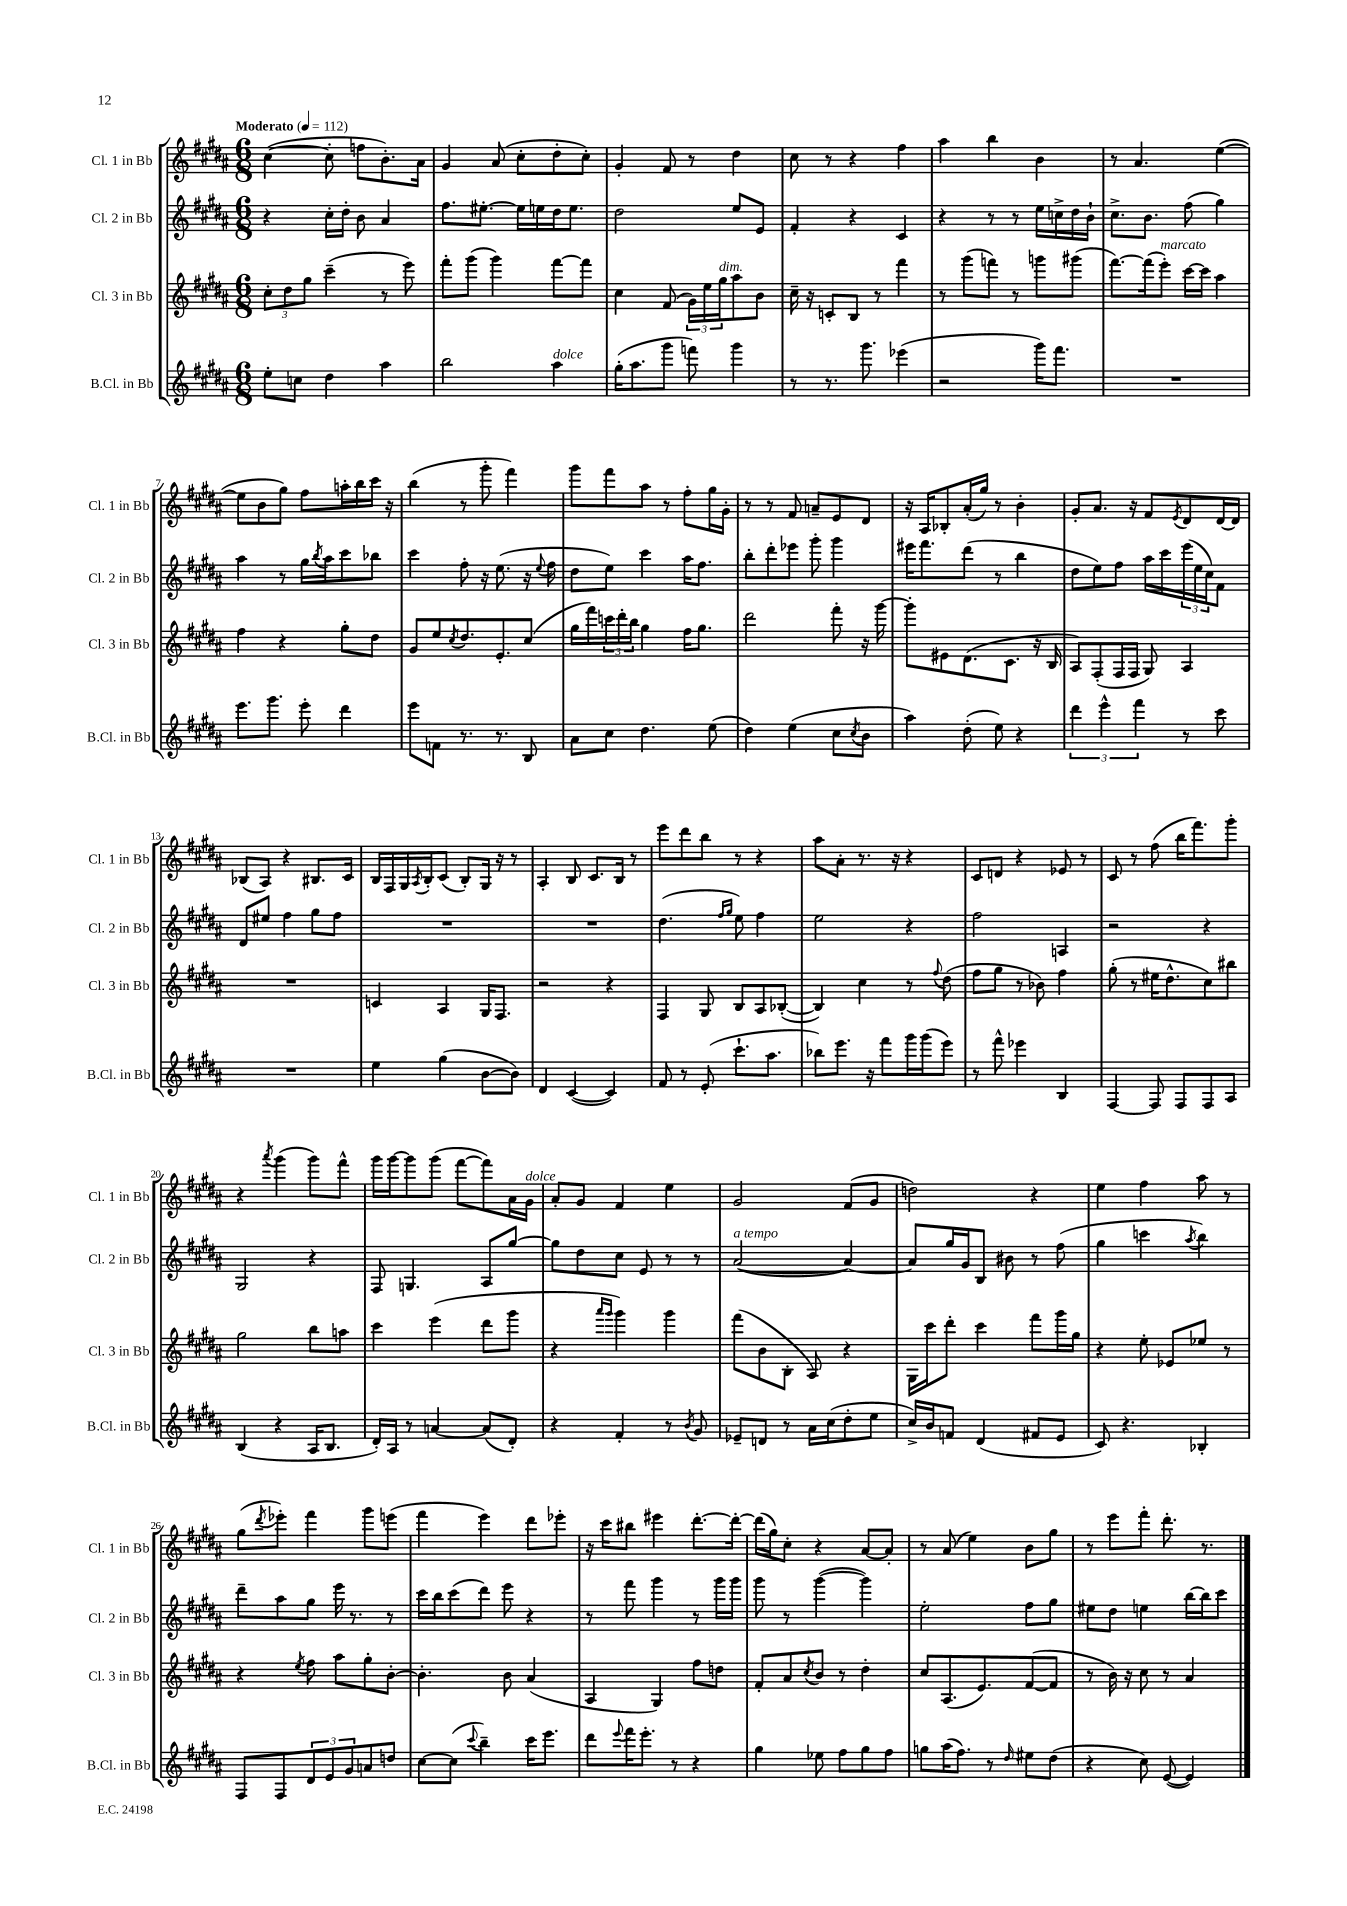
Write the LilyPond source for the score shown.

<<
\new StaffGroup <<
\new Staff = "s0" \with { instrumentName = "Cl. 1 in Bb" shortInstrumentName = "Cl. 1 in Bb" } {
    \clef treble \key b \major \numericTimeSignature \time 6/8 \tempo "Moderato" 4 = 112
    cis''4~( cis''8-. f''8 b'8.-.) ais'16 |
    gis'4 ais'8( cis''8-. dis''8-. cis''8-.) |
    gis'4-. fis'8 r8 dis''4 |
    cis''8 r8 r4 fis''4 |
    ais''4 b''4 b'4 |
    r8 ais'4. e''4~( |
    e''8 b'8 gis''8) fis''8 a''16-. b''16 cis'''16 r16 |
    b''4( r8 gis'''8-. fis'''4) |
    gis'''8 fis'''8 ais''8 r8 fis''8-. gis''16 gis'16-. |
    r8 r8 fis'8 a'8-- e'8 dis'8 |
    r16 ais16 bes8-. ais'16-.( gis''16) r8 b'4-. |
    gis'8-. ais'8. r16 fis'8 \acciaccatura { e'8 } dis'8 dis'16~ dis'16 |
    bes8( ais8) r4 bis8. cis'16 |
    b16 fis16 gis16 \acciaccatura { ais8 } b16-. cis'8( b8-.) gis16 r16 r8 |
    ais4-. b8 cis'8. b16 r8 |
    e'''8 dis'''8 b''8 r8 r4 |
    ais''8 ais'8-. r8. r16 r4 |
    cis'8 d'8 r4 ees'8 r8 |
    cis'8 r8 fis''8( b''16 fis'''8.) gis'''8-. |
    r4 \acciaccatura { ais'''8 } gis'''4( gis'''8) fis'''8-^ |
    gis'''16 gis'''16~ gis'''8 gis'''8( fis'''8~ fis'''8) ais'16 gis'16^\markup { \italic "dolce" } |
    ais'8-. gis'8 fis'4 e''4 |
    gis'2 fis'8( gis'8 |
    d''2) r4 |
    e''4 fis''4 ais''8 r8 |
    gis''8( \acciaccatura { dis'''8 } ees'''8-.) fis'''4 gis'''8 e'''8( |
    fis'''4 e'''4) dis'''8 ees'''8-. |
    r16 cis'''16 bis''8 eis'''4 dis'''8.~-. dis'''16~-. |
    dis'''16( gis''16) cis''8-. r4 ais'8~ ais'8-. |
    r8 ais'8( e''4) b'8 gis''8 |
    r8 e'''8 fis'''8-. dis'''8.-. r8. \bar "|." |
}
\new Staff = "s1" \with { instrumentName = "Cl. 2 in Bb" shortInstrumentName = "Cl. 2 in Bb" } {
    \clef treble \key b \major \numericTimeSignature \time 6/8
    r4 cis''16-. dis''16-. b'8 ais'4 |
    fis''8. eis''8.~-. eis''16 e''16 dis''16 e''8. |
    dis''2 e''8 e'8 |
    fis'4-. r4 cis'4 |
    r4 r8 r8 e''16 c''16-> dis''16 b'16-! |
    cis''8.-> b'8. fis''8( gis''4) |
    ais''4 r8 gis''16 \acciaccatura { b''8 } ais''16 cis'''8 bes''8 |
    cis'''4 fis''8-. r16 e''8.( r16 \appoggiatura { e''8 } fis''16 |
    dis''8 e''8) cis'''4 ais''16 fis''8. |
    b''8-. dis'''8-. ees'''8 gis'''8-. gis'''4 |
    eis'''16 fis'''8. dis'''8( r8 b''4 |
    dis''8 e''8) fis''8 ais''16 cis'''16 \tuplet 3/2 { e'''16( e''16 cis''16) } fis'8 |
    dis'8 eis''8 fis''4 gis''8 fis''8 |
    R2. |
    R2. |
    dis''4.( \grace { fis''16 gis''16 } e''8) fis''4 |
    e''2 r4 |
    fis''2 a4 |
    r2 r4 |
    gis2 r4 |
    fis8 g4. ais8 gis''8~ |
    gis''8 dis''8 cis''8 e'8 r8 r8 |
    ais'2~^\markup { \italic "a tempo" }( ais'4~) |
    ais'8 gis''16 gis'16 b8 bis'8 r8 fis''8( |
    gis''4 c'''4 \acciaccatura { ais''8 } b''4) |
    dis'''8-- ais''8 gis''8 e'''16 r8. r8 |
    cis'''16 b''16 cis'''8( dis'''8) e'''8 r4 |
    r8 fis'''8 gis'''4 r8 gis'''16 gis'''16 |
    gis'''8 r8 gis'''4~( gis'''4) |
    e''2-. fis''8 gis''8 |
    eis''8 dis''8 e''4 b''16~ b''16 cis'''8 \bar "|." |
}
\new Staff = "s2" \with { instrumentName = "Cl. 3 in Bb" shortInstrumentName = "Cl. 3 in Bb" } {
    \clef treble \key b \major \numericTimeSignature \time 6/8
    \tuplet 3/2 { cis''8-. dis''8 gis''8 } cis'''4--( r8 e'''8) |
    fis'''8-. gis'''8( gis'''4) fis'''8~ fis'''8 |
    cis''4 fis'8( \tuplet 3/2 { gis'16) e''16 gis''16^\markup { \italic "dim." } } ais''8 b'8 |
    cis''16-- r16 c'8-. b8 r8 fis'''4 |
    r8 gis'''8( f'''8) r8 g'''8 gis'''8( |
    fis'''8.~) fis'''16( e'''8-.^\markup { \italic "marcato" }) cis'''16~ cis'''16 ais''4 |
    fis''4 r4 gis''8-. dis''8 |
    gis'8 e''8 \acciaccatura { cis''8 } dis''8. e'8.-. cis''8( |
    gis''16 fis'''16) \tuplet 3/2 { c'''16 dis'''16-. b''16 } gis''4 fis''16 gis''8. |
    dis'''2 fis'''8-. r16 gis'''16~ |
    gis'''8-. eis'8 dis'8.( cis'8. r16 b16 |
    ais8) fis8-.( fis16 fis16 gis8) ais4 |
    R2. |
    c'4 ais4 gis16 fis8. |
    r2 r4 |
    fis4 gis8 b8 ais8 bes8~-.( |
    bes4) cis''4 r8 \appoggiatura { fis''8 } dis''8( |
    fis''8 gis''8 r8 bes'8) fis''4 |
    gis''8-.( r8 eis''16 dis''8.-^ cis''8) bis''8 |
    gis''2 b''8 a''8 |
    cis'''4 e'''4( dis'''8 gis'''8 |
    r4 \grace { ais'''16 gis'''16 } gis'''4) gis'''4 |
    fis'''8( b'8 b8-. ais8) r4 |
    gis16 cis'''16 dis'''8-. cis'''4 fis'''8 gis'''16 gis''16 |
    r4 e''8-. ees'8 ees''8 r8 |
    r4 \acciaccatura { e''8 } fis''8 ais''8 gis''8-. b'8~-. |
    b'4.-. b'8 ais'4( |
    ais4 gis4) fis''8 d''8 |
    fis'8-. ais'8 \acciaccatura { cis''8 } b'8 r8 dis''4-. |
    cis''8 ais8.( e'8.) fis'8~( fis'8 |
    r8 b'16) r16 cis''8 r8 ais'4 \bar "|." |
}
\new Staff = "s3" \with { instrumentName = "B.Cl. in Bb" shortInstrumentName = "B.Cl. in Bb" } {
    \clef treble \key b \major \numericTimeSignature \time 6/8
    e''8-. c''8 dis''4 ais''4 |
    b''2 ais''4^\markup { \italic "dolce" } |
    gis''16-.( ais''8. gis'''8 f'''8) gis'''4 |
    r8 r8. gis'''8. ees'''4( |
    r2 gis'''16) fis'''8. |
    R2. |
    e'''8. gis'''8. e'''8-. dis'''4 |
    e'''8 f'8 r8. r8. b8 |
    ais'8 cis''8 dis''4. e''8( |
    dis''4) e''4( cis''8 \acciaccatura { cis''8 } b'8 |
    ais''4) dis''8-.( e''8) r4 |
    \tuplet 3/2 { dis'''4 e'''4-^ fis'''4 } r8 cis'''8 |
    R2. |
    e''4 gis''4( b'8~ b'8) |
    dis'4 cis'4~( cis'4) |
    fis'8 r8 e'8-.( cis'''8.-! ais''8. |
    bes''8) e'''8. r16 fis'''8 gis'''16 gis'''16( e'''8) |
    r8 fis'''8-^ ees'''4 b4 |
    fis4~ fis8 fis8 fis8 ais8 |
    b4( r4 ais16 b8. |
    dis'16-.) ais16 r8 a'4~ a'8( dis'8-.) |
    r4 fis'4-. r8 \acciaccatura { b'8 } gis'8 |
    ees'8-- d'8 r8 ais'16 cis''16( dis''8-. e''8 |
    cis''16->) b'16 f'8 dis'4( fis'8 e'8 |
    cis'8) r4. bes4-. |
    fis8 fis8 \tuplet 3/2 { dis'8 e'8 gis'8 } a'8 d''8 |
    cis''8~ cis''8( \appoggiatura { cis'''8 } b''4--) cis'''16 e'''8. |
    dis'''8 \appoggiatura { e'''8 } fis'''16 e'''8.-. r8 r4 |
    gis''4 ees''8 fis''8 gis''8 fis''8 |
    g''8 ais''16( fis''8.) r8 \grace { dis''16 } eis''8 dis''8( |
    r4 cis''8) e'8~( e'4) \bar "|." |
}
>>
>>
